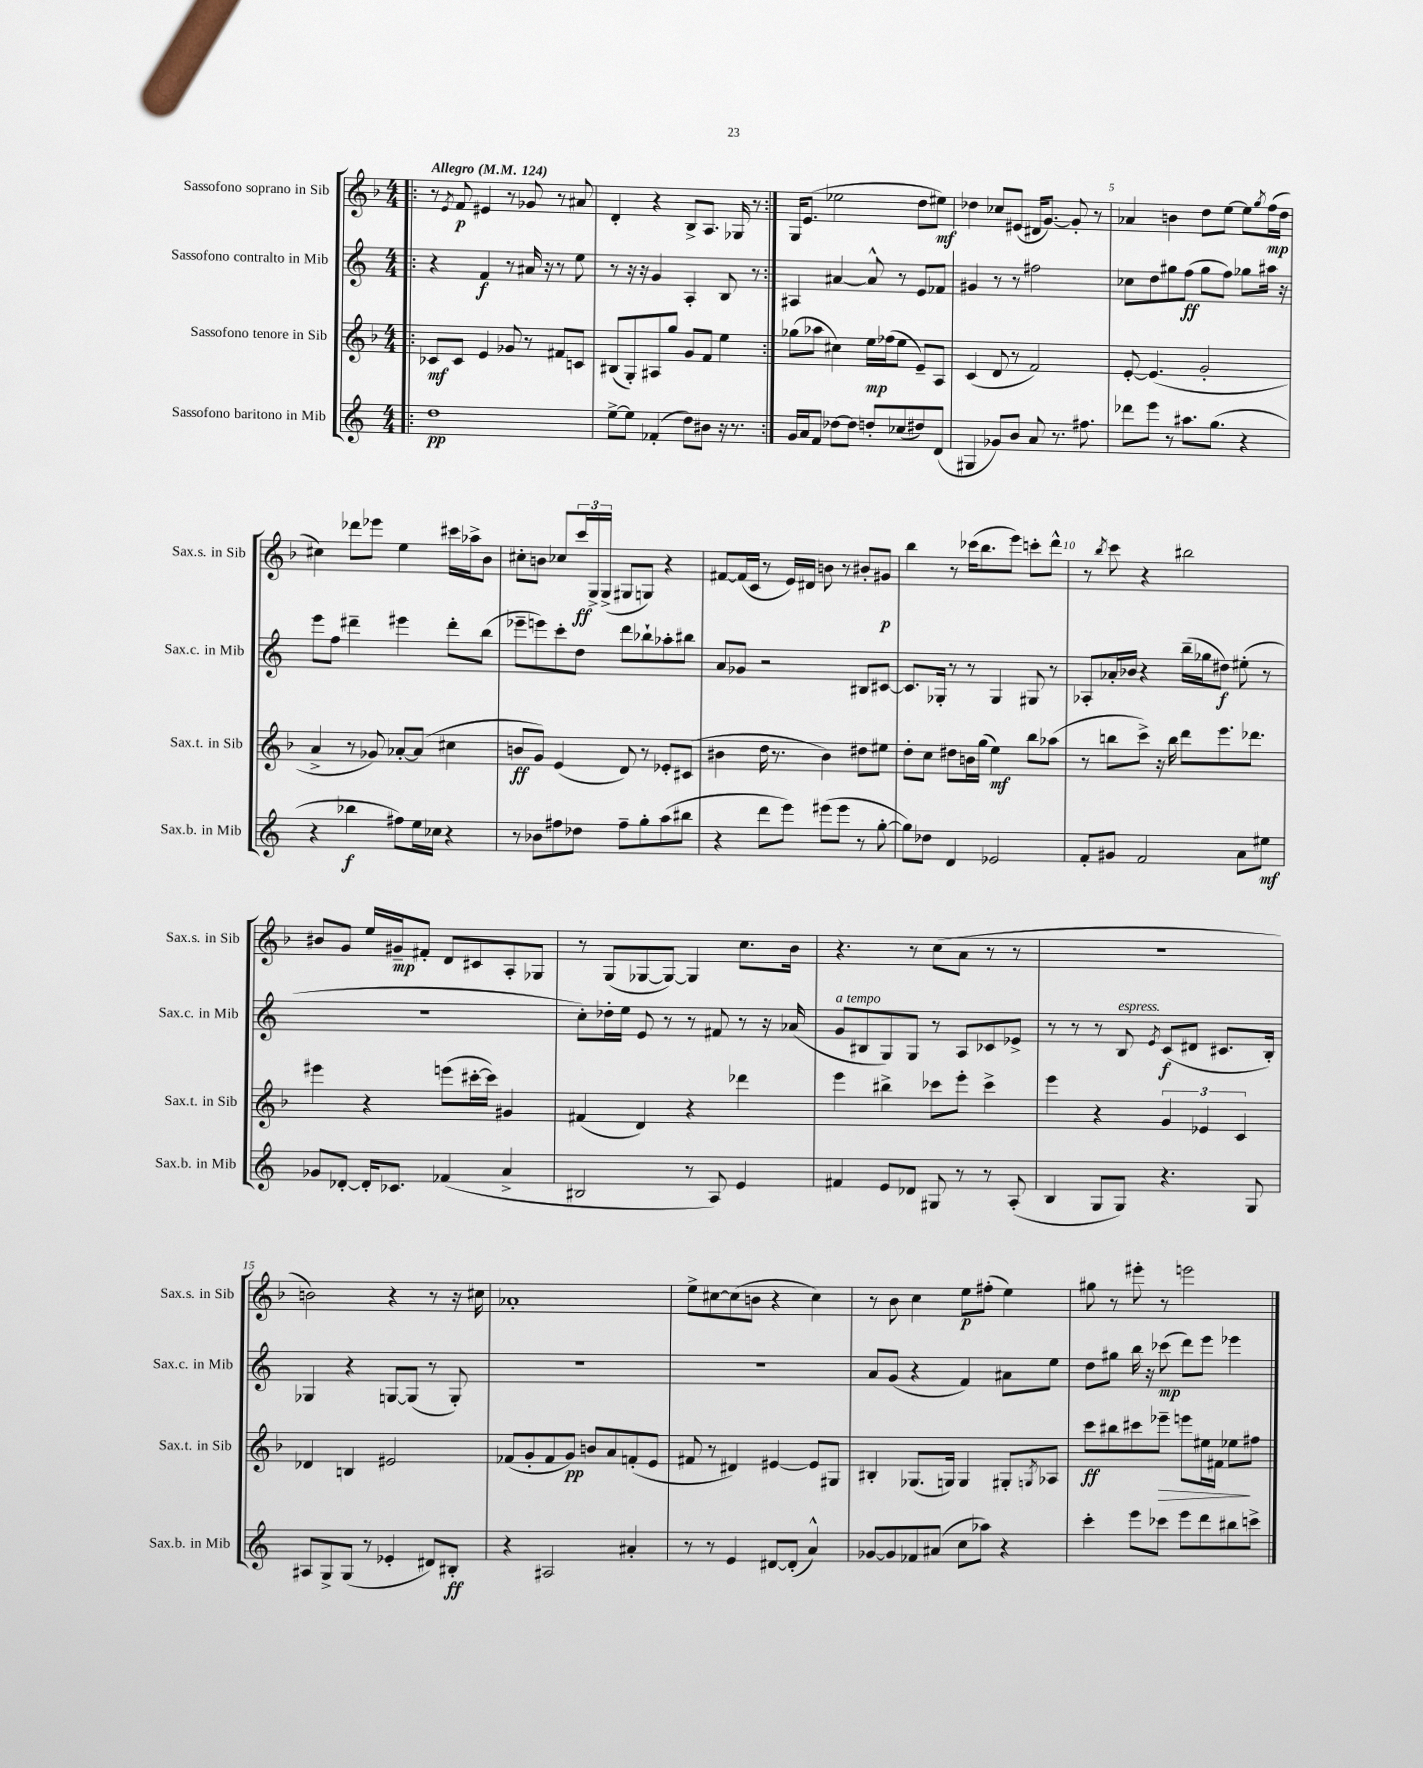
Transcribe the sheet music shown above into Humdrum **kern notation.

**kern	**kern	**kern	**kern
*staff4	*staff3	*staff2	*staff1
*clefG2	*clefG2	*clefG2	*clefG2
*k[]	*k[b-]	*k[]	*k[b-]
*M4/4	*M4/4	*M4/4	*M4/4
*MM124	*MM124	*MM124	*MM124
=!|:	=!|:	=!|:	=!|:
1dd	8c-	4r	8r
.	.	.	8qe
.	8c-	.	8f
.	4e	4f	4e#
.	8g-	8r	8r
.	8r	16a#	8g-
.	.	16r	.
.	8f#	8r	8r
.	8c	8ee	8a#
=	=	=	=
[8ee^	(8B#	8r	4d'
8ee]	8G')	16r	.
.	.	16r	.
(4f-'	8A#	4g	4r
.	8gg	.	.
8dd)	8g	4A'	8B-^
8b#	8f	.	8.A
16r	4ee	8B	.
8.r	.	.	16G-
.	.	8r	8r
=:|!	=:|!	=:|!	=:|!
16g	(8gg-	4A#	16G
16a	.	.	(8.e
8f	8aa-	.	.
[8dd-	4cc#)	[4a#	2ee-
8dd-]	.	.	.
8dd'	16ee	8a#^^]	.
.	(16ff-	.	.
(8cc-	8ee	8r	.
8dd#)	8e~)	8e	8dd
(8d	8A	8f-	8ee#)
=	=	=	=
4G#	(4c	4g#	4dd-
8g-)	8d	8r	8cc-
8b	8r	8r	(8e#
8a	2f)	2ff#	16d#
.	.	.	[8.g)
8.r	.	.	.
.	.	.	8g']
8.ff#	.	.	.
.	.	.	8r
=	=	=	=
8ddd-	[8e'	8cc-	4a-
8eee	(4.e]	8dd	.
8r	.	8gg#	4b
8.aa#	.	(8ff	.
.	2g'	8gg#	8dd
(8.gg	.	.	.
.	.	8ff)	[8ee
4r	.	8gg-	8ee]
.	.	.	8qgg
.	.	16aa#	(16ff
.	.	16r	16dd
=	=	=	=
4r	4a^	8eee	4cc#)
.	.	8ff	.
4bb-	8r	4ddd#~	8ddd-
.	8g-)	.	8eee-
8ff#)	[8a-'	4eee#	4ee
16ee	(8a-]	.	.
16cc-	.	.	.
4r	4cc#	8ddd#'	16ccc#
.	.	.	16aa-^
.	.	(8bb	8b-
=	=	=	=
8r	8b	8eee-~	8cc#'
8b-	8g)	8eee)	8b
8ff#	(4e	8ccc'	8cc-
8dd-	.	8dd	24ccc
.	.	.	24G^
.	.	.	(24G^
8ff#~	8d)	8ddd	8G#
8gg'	8r	8bb-`	8G)
(8aa	8e-'	8aa-'	4r
8bb#	(8c#	8bb#	.
=	=	=	=
4r	4b#	8a	[8f#
.	.	8g-	(16f#]
.	.	.	16c
8ddd	16dd	2r	8r
.	8.r	.	.
8eee)	.	.	16e)
.	.	.	16d#
(8eee#	4b#)	.	8b
8eee#	.	.	8r
8r	8dd#	8B#	8b#'
[8gg'	8ee#	[8c#	8g#
=	=	=	=
8gg])	8dd'	8.c#]	4bb-
8dd-	8cc	.	.
.	.	16G-'	.
4d	8dd#	8r	8r
.	16b	8r	(16ccc-
.	(16gg	.	8.bb-
2e-	4ee)	4G-	.
.	.	.	8eee)
.	8bb-	8G#	8ccc'
.	(8aa-	8r	8ddd^^
=	=	=	=
8f'	8r	8A-'	8r
.	.	.	8qbb-
8g#	8bb	16a-'	8ccc
.	.	16b-	.
2f	8ccc^)	4r	4r
.	16r	.	.
.	16bb	.	.
.	8ddd	(16bb~	2bb#
.	.	16gg-	.
.	8.eee	8dd#)	.
8a	.	(8ee#'	.
.	8.ddd-	.	.
8ee#	.	8r	.
=	=	=	=
8g-	4eee#	1r	8b#
[8d-'	.	.	8g
16d-']	4r	.	16ee
8.c-	.	.	16g#~
.	.	.	8f#'
(4f-	(8eee	.	8d
.	[16ccc#'	.	8c#
.	16ccc#])	.	.
4a^	4g#	.	8A'
.	.	.	8G-
=	=	=	=
2B#	(4f#	8cc')	8r
.	.	16dd-'	(8G
.	.	16ee	.
.	4d)	8e	[8G-
.	.	8r	8G-_)
8r	4r	8r	4G-]
8A)	.	8f#	.
4e	4ddd-	8r	8.cc
.	.	16r	.
.	.	(16a-	16b-
=	=	=	=
4f#	4eee	8g	4.r
.	.	8B#	.
8e	4bb#^	8G)	.
8d-	.	8G	8r
8G#	8ccc-	8r	(8cc
8r	8eee'	8A	8a
8r	4ccc-^	8c-	8r
(8A'	.	8e-^	8r
=	=	=	=
4B	4eee	8r	1r
.	.	8r	.
8G	4r	8r	.
8G)	.	8B	.
.	.	8qe	.
4.r	6g	(8c	.
.	.	8d#	.
.	6e-	.	.
.	.	8.c#	.
.	6c	.	.
8G	.	.	.
.	.	16B')	.
=	=	=	=
8A#	4d-	4G-	2b)
8G^	.	.	.
(8G	4B	4r	.
8r	.	.	.
4e-'	2e#	[8G	4r
.	.	(8G]	.
8d#)	.	8r	8r
8B#'	.	8G')	16r
.	.	.	16cc#
=	=	=	=
4r	(8f-	1r	1a-'
.	8g'	.	.
2A#	8f-	.	.
.	8g)	.	.
.	8b	.	.
.	8a	.	.
4a#'	(8f'	.	.
.	8e	.	.
=	=	=	=
8r	8f#	1r	8ee^
8r	8r	.	[8cc#
4e	4d#)	.	(8cc#]
.	.	.	8b
[8d#	[4e#	.	4r
(8d#']	.	.	.
4a^^)	8e#]	.	4cc#)
.	8G#	.	.
=	=	=	=
[8g-	4B#'	8a	8r
8g-]	.	(8g	8b-
8f-	(8.G-	4r	4cc
(8a#	.	.	.
.	16G)	.	.
8cc	4G	4f)	8ee
8aa-)	.	.	(8ff#'
4r	8G#'	8a#	4ee)
.	8qG	.	.
.	8A-	8ee	.
=	=	=	=
4ccc'	8ccc	8dd	8gg#
.	8bb#	8gg#	8r
8eee	8ccc#	16bb	8eee#'
.	.	16r	.
8ccc-	8eee-~	(8ccc-	8r
8eee	8eee	8ddd)	2eee
8ddd	16ee#	8eee	.
.	16f#	.	.
8bb#	8ee-	4eee-	.
8ccc^	8ff#	.	.
==	==	==	==
*-	*-	*-	*-
